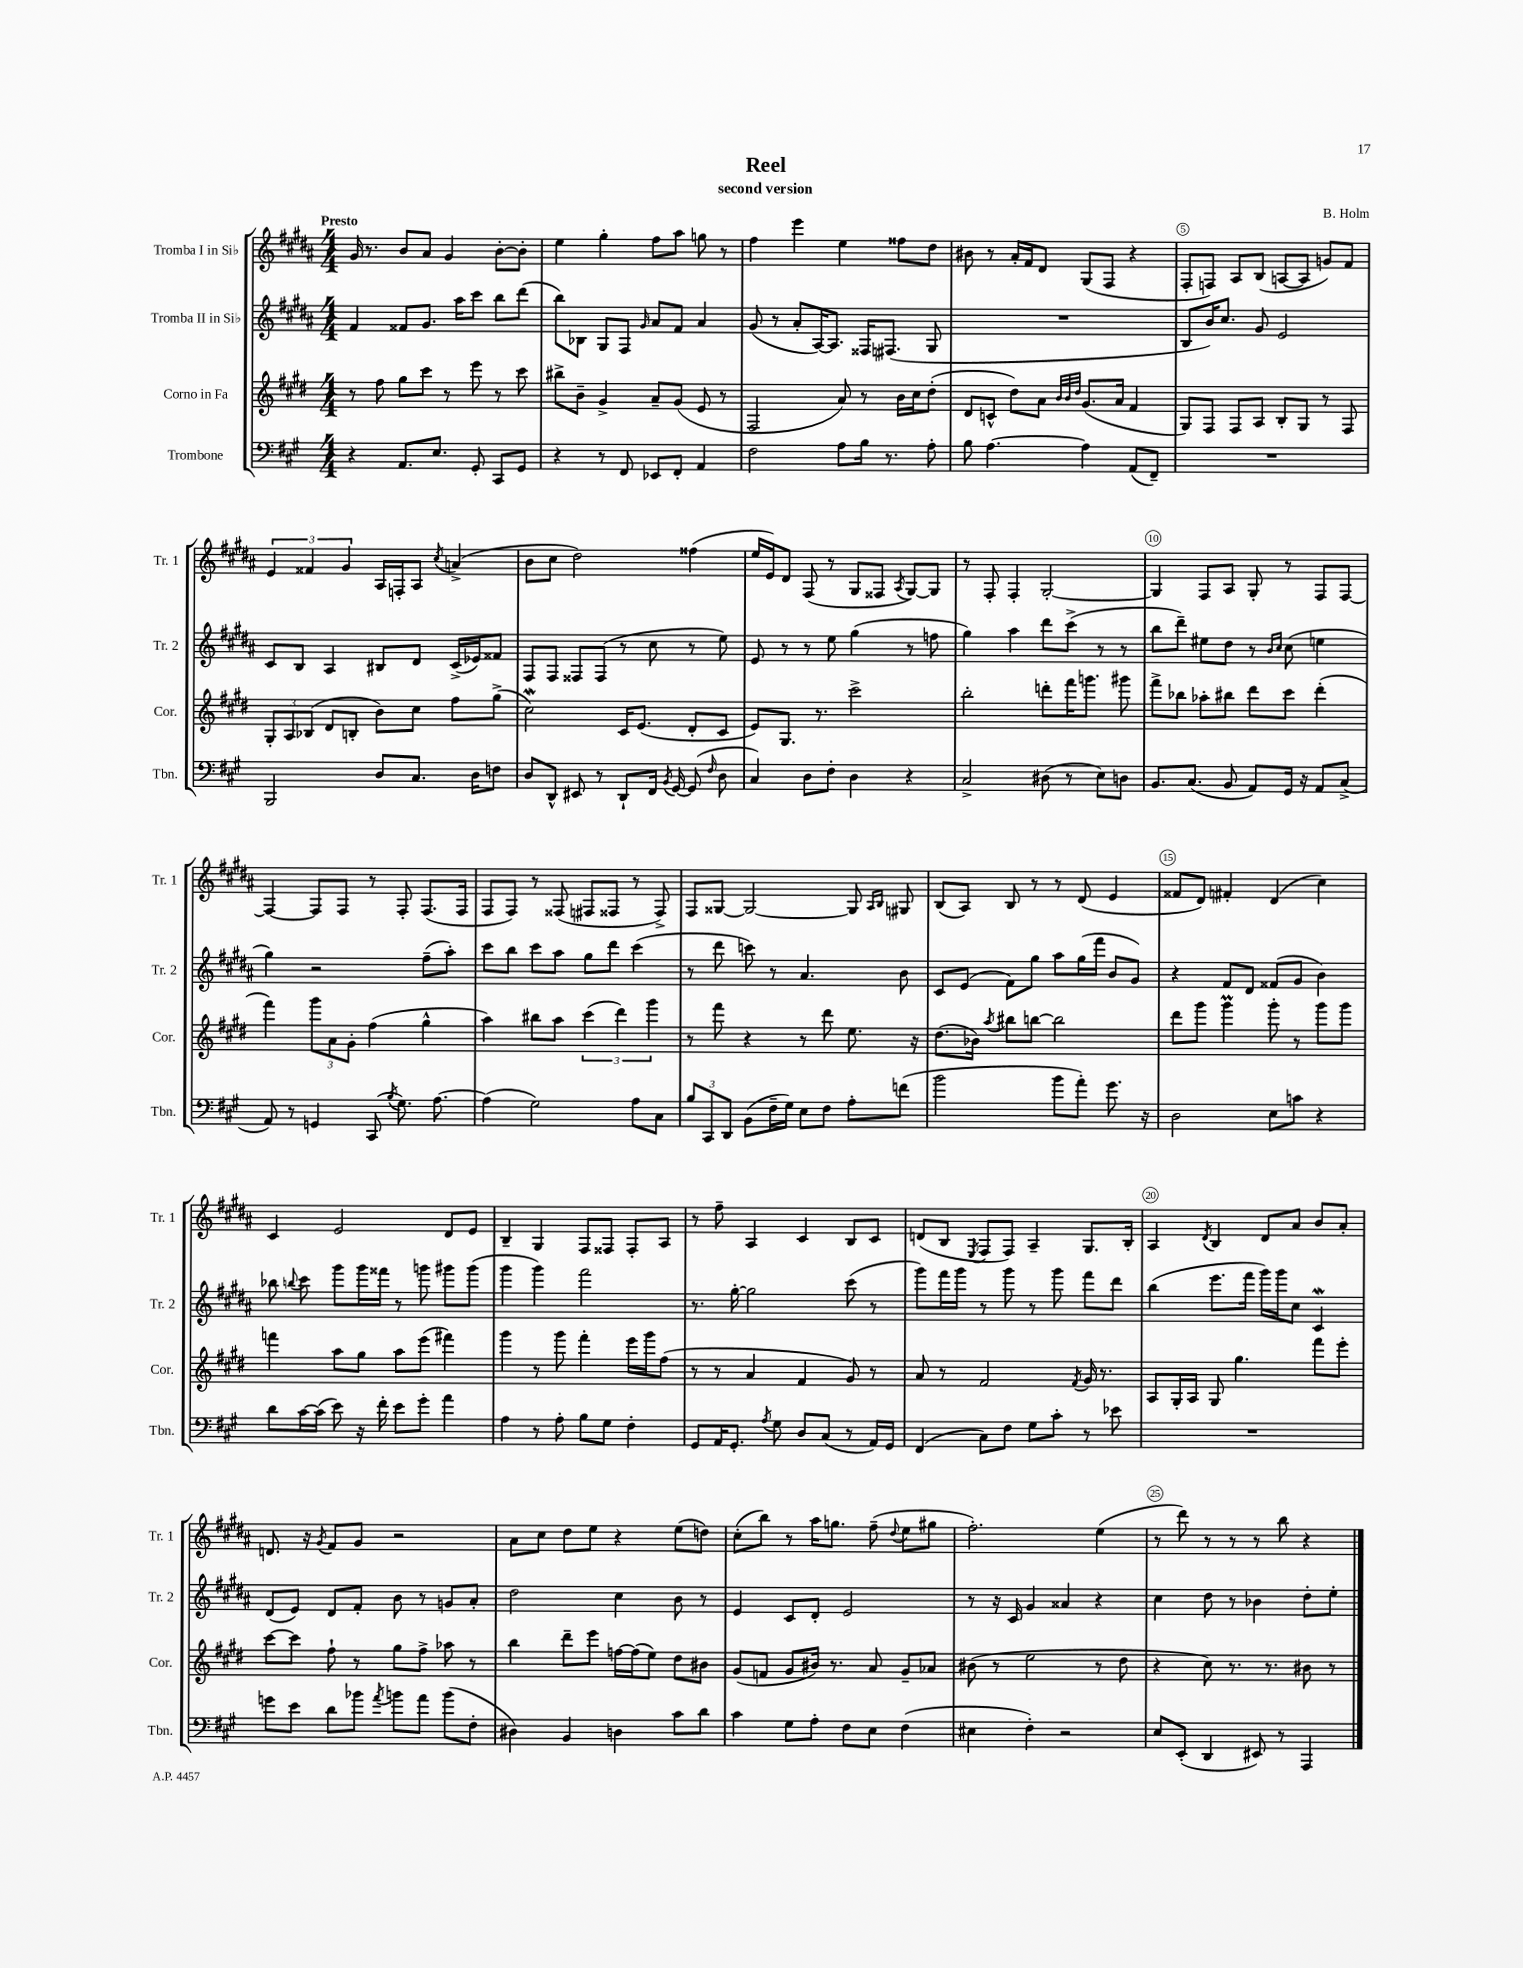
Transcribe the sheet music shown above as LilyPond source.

\header { title = "Reel" composer = "B. Holm" subtitle = "second version" }
<<
\new StaffGroup <<
\new Staff = "s0" \with { instrumentName = "Tromba I in Sib" shortInstrumentName = "Tr. 1" } {
    \clef treble \key b \major \numericTimeSignature \time 4/4 \tempo "Presto"
    \autoBeamOff gis'16 r8. b'8[ ais'8] gis'4 b'8[~-. b'8]-. |
    e''4 gis''4-. fis''8[ ais''8] g''8 r8 |
    fis''4 e'''4 e''4 fisis''8[ dis''8] |
    bis'8 r8 ais'16[-. fis'16 dis'8] gis8[( fis8] r4 |
    fis8[-. f8]) ais8[ b8]( a8[~ a8] g'8[) fis'8] |
    \tuplet 3/2 { e'4 fisis'4 gis'4 } ais16[ f16-. ais8] \acciaccatura { cis''8 } a'4->( |
    b'8[ cis''8] dis''2) fisis''4( |
    e''16[ e'16) dis'8] fis8( r8 gis8[ fisis8] \acciaccatura { ais8 } gis8[~) gis8] |
    r8 fis8-. fis4-. gis2~-. |
    gis4 fis8[ ais8] gis8-. r8 fis8[ fis8]~ |
    fis4~ fis8[ fis8] r8 fis8-. fis8.[( fis16] |
    fis8[ fis8]) r8 fisis8( fis8[ fisis8] r8 fisis8->) |
    fis8[ gisis8]~ gisis2~ gisis8 \grace { ais16[ b16] } gis8 |
    b8[( ais8]) b8 r8 r8 dis'8( e'4 |
    fisis'8[ dis'8]) fis'4-. dis'4( cis''4) |
    cis'4 e'2 dis'8[ e'8] |
    b4-- gis4 fis8[ fisis8] fisis8[-. ais8] |
    r8 fis''8-- ais4 cis'4 b8[ cis'8] |
    d'8[( b8] \acciaccatura { e8 } fis8[ fis8]) ais4-- gis8.[ b16]-. |
    ais4 \acciaccatura { dis'8 } b4 dis'8[ ais'8] b'8[ ais'8]-. |
    d'8. r16 \acciaccatura { gis'8 } fis'8[ gis'8] r2 |
    ais'8[ cis''8] dis''8[ e''8] r4 e''8[( d''8]) |
    cis''8[-.( b''8]) r8 ais''16[ g''8.] fis''8--( \appoggiatura { dis''8 } e''8[ gis''8] |
    fis''2.-.) e''4( |
    r8 dis'''8) r8 r8 r8 b''8 r4 \bar "|." |
}
\new Staff = "s1" \with { instrumentName = "Tromba II in Sib" shortInstrumentName = "Tr. 2" } {
    \clef treble \key b \major \numericTimeSignature \time 4/4
    \autoBeamOff fis'4 fisis'8[ gis'8.] ais''16[ cis'''8] b''8[ dis'''8]( |
    b''8[) bes8] gis8[ fis8] \grace { gis'16 } ais'8[ fis'8] ais'4 |
    gis'8( r8 ais'8[-. ais16~) ais8.] fisis16[ fis8.]( gis8 |
    R1 |
    b8[ b'16) cis''8.] gis'8 e'2 |
    cis'8[ b8] ais4 bis8[ dis'8] cis'16[->( ees'16) fisis'8] |
    fis8[ fis8] fisis8[ fisis8]( r8 cis''8 r8 e''8) |
    e'8 r8 r8 e''8 gis''4( r8 f''8 |
    gis''4) ais''4 dis'''8[ cis'''8]->( r8 r8 |
    b''8[ dis'''8]--) eis''8[ dis''8] r8 \grace { b'16[ cis''16] } cis''8( e''4 |
    gis''4) r2 fis''8[--( ais''8]-.) |
    cis'''8[ b''8] cis'''8[ ais''8] gis''8[ dis'''8] cis'''4( |
    r8 dis'''8 c'''8) r8 ais'4. b'8 |
    cis'8[ e'8]( fis'8[) gis''8] ais''8[ gis''16( fis'''16] b'8[ gis'8]) |
    r4 fis'8[ dis'8] fisis'8[( gis'8] b'4) |
    bes''8 \appoggiatura { b''8 } cis'''8 gis'''8[ gis'''16 fisis'''16] r8 g'''8 gis'''8[ gis'''8]( |
    gis'''4 gis'''4) fis'''2 |
    r8. gis''16~-. gis''2 cis'''8( r8 |
    gis'''8[) fis'''16 gis'''16] r8 gis'''8 r8 gis'''8 fis'''8[ dis'''8] |
    b''4( e'''8.[ fis'''16] gis'''16[) gis'''16 cis''8] cis'4\mordent |
    dis'8[( e'8]) dis'8[ fis'8]-. b'8 r8 g'8[ ais'8]-. |
    dis''2 cis''4 b'8 r8 |
    e'4 cis'8[ dis'8]-. e'2 |
    r8 r16 cis'16 gis'4 aisis'4 r4 |
    cis''4 dis''8 r8 bes'4 dis''8[-. e''8]-. \bar "|." |
}
\new Staff = "s2" \with { instrumentName = "Corno in Fa" shortInstrumentName = "Cor." } {
    \clef treble \key e \major \numericTimeSignature \time 4/4
    \autoBeamOff r8 fis''8 gis''8[ cis'''8] r8 e'''8 r8 cis'''8 |
    bis''8[-> b'8]-- gis'4-> a'8[-- gis'8]( e'8 r8 |
    fis2 a'8) r8 b'16[ cis''16 dis''8]-.( |
    dis'8[ c'8]-^ dis''8[) a'8] \grace { b'32[ b'32 dis''32] } gis'8.[( a'16] fis'4 |
    gis8[) fis8] fis8[ a8] b8[-. gis8] r8 fis8 |
    \tuplet 3/2 { gis8[-. a8 bes8]( } dis'8[ b8]-. b'8[) cis''8] fis''8[ gis''8]->( |
    cis''2\mordent) cis'16[ e'8.]( dis'8[-. cis'8] |
    e'8[) gis8.] r8. cis'''2-> |
    b''2-. d'''8[-. fis'''16 g'''8.] gis'''8 |
    fis'''8[-> bes''8] aes''8[-. bis''8] dis'''8[ cis'''8] dis'''4-.( |
    fis'''4) \tuplet 3/2 { gis'''8[ a'8 gis'8]-. } fis''4( gis''4-^ |
    a''4) bis''8[ a''8] \tuplet 3/2 { cis'''4( dis'''4) gis'''4 } |
    r8 fis'''8 r4 r8 dis'''8 e''8. r16 |
    dis''8.[( bes'16]) \acciaccatura { a''8 } bis''8[ b''8]~ b''2 |
    dis'''8[ gis'''8] gis'''4\prall gis'''8-. r8 gis'''8[ gis'''8] |
    f'''4 a''8[ gis''8] a''8[ e'''8]( fis'''4) |
    gis'''4 r8 gis'''8 fis'''4-. e'''16[ gis'''16 fis''8]( |
    r8 r8 a'4 fis'4 gis'8) r8 |
    a'8 r8 fis'2 \acciaccatura { fis'8 } gis'16 r8. |
    a8[ gis16-. a16] gis8 gis''4. fis'''8[ e'''8]-. |
    cis'''8[~ cis'''8] fis''8-! r8 gis''8[ fis''8]-> aes''8 r8 |
    b''4 dis'''8[-- e'''8] f''16[~ f''16( e''8]) dis''8[ bis'8] |
    gis'8[( f'8] gis'8[ bis'16]) r8. a'8 gis'8[-- aes'8] |
    bis'8( r8 e''2 r8 dis''8 |
    r4 cis''8) r8. r8. bis'8 r8 \bar "|." |
}
\new Staff = "s3" \with { instrumentName = "Trombone" shortInstrumentName = "Tbn." } {
    \clef bass \key a \major \numericTimeSignature \time 4/4
    \autoBeamOff r4 a,8.[ e8.] gis,8-. cis,8[ gis,8] |
    r4 r8 fis,8 ees,8[ fis,8]-. a,4 |
    fis2 a8[ b16] r8. a8-. |
    b8 a4.~ a4 a,8[( fis,8]--) |
    R1 |
    b,,2 d8[ cis8.] d16[ f8] |
    d8[ d,8]-^ eis,8 r8 d,8[-! fis,16] \acciaccatura { b,8 } gis,16~ gis,8( \grace { fis16 } d8 |
    cis4) d8[ fis8]-. d4 r4 |
    cis2-> dis8( r8 e8[) d8] |
    b,8.[ cis8.]( b,8 a,8[) gis,16] r16 a,8[ cis8]->( |
    a,8) r8 g,4 cis,8( \acciaccatura { b8 } gis8.) a8.~ |
    a4( gis2) a8[ cis8] |
    \tuplet 3/2 { b8[ cis,8 d,8] } b,8[( fis16-- gis16]) e8[ fis8] a8[-. f'8]( |
    b'2 b'8[ a'8]-.) gis'8. r16 |
    d2 e8[ c'8] r4 |
    d'8[ cis'16~ cis'16]( e'8) r16 fis'16-. e'8[ gis'8]-. a'4 |
    a4 r8 a8-. b8[ gis8] fis4-. |
    gis,8[ a,16 gis,8.]-. \acciaccatura { a8 } gis8 d8[ cis8]( r8 a,16[) gis,16] |
    fis,4( cis8[) fis8] gis8[ cis'8]-. r8 ees'8 |
    R1 |
    g'8[ e'8] d'8[ bes'8] \acciaccatura { a'8 } b'8[ a'8] b'8[( fis8]-. |
    dis4) b,4 d4 cis'8[ d'8] |
    cis'4 gis8[ a8]-. fis8[ e8] fis4( |
    eis4 fis4-.) r2 |
    e8[ e,8]-.( d,4 eis,8) r8 a,,4 \bar "|." |
}
>>
>>
\layout { \context { \Score \override BarNumber.break-visibility = ##(#f #t #t) barNumberVisibility = #(every-nth-bar-number-visible 5) \override BarNumber.stencil = #(make-stencil-circler 0.1 0.3 ly:text-interface::print) } }
